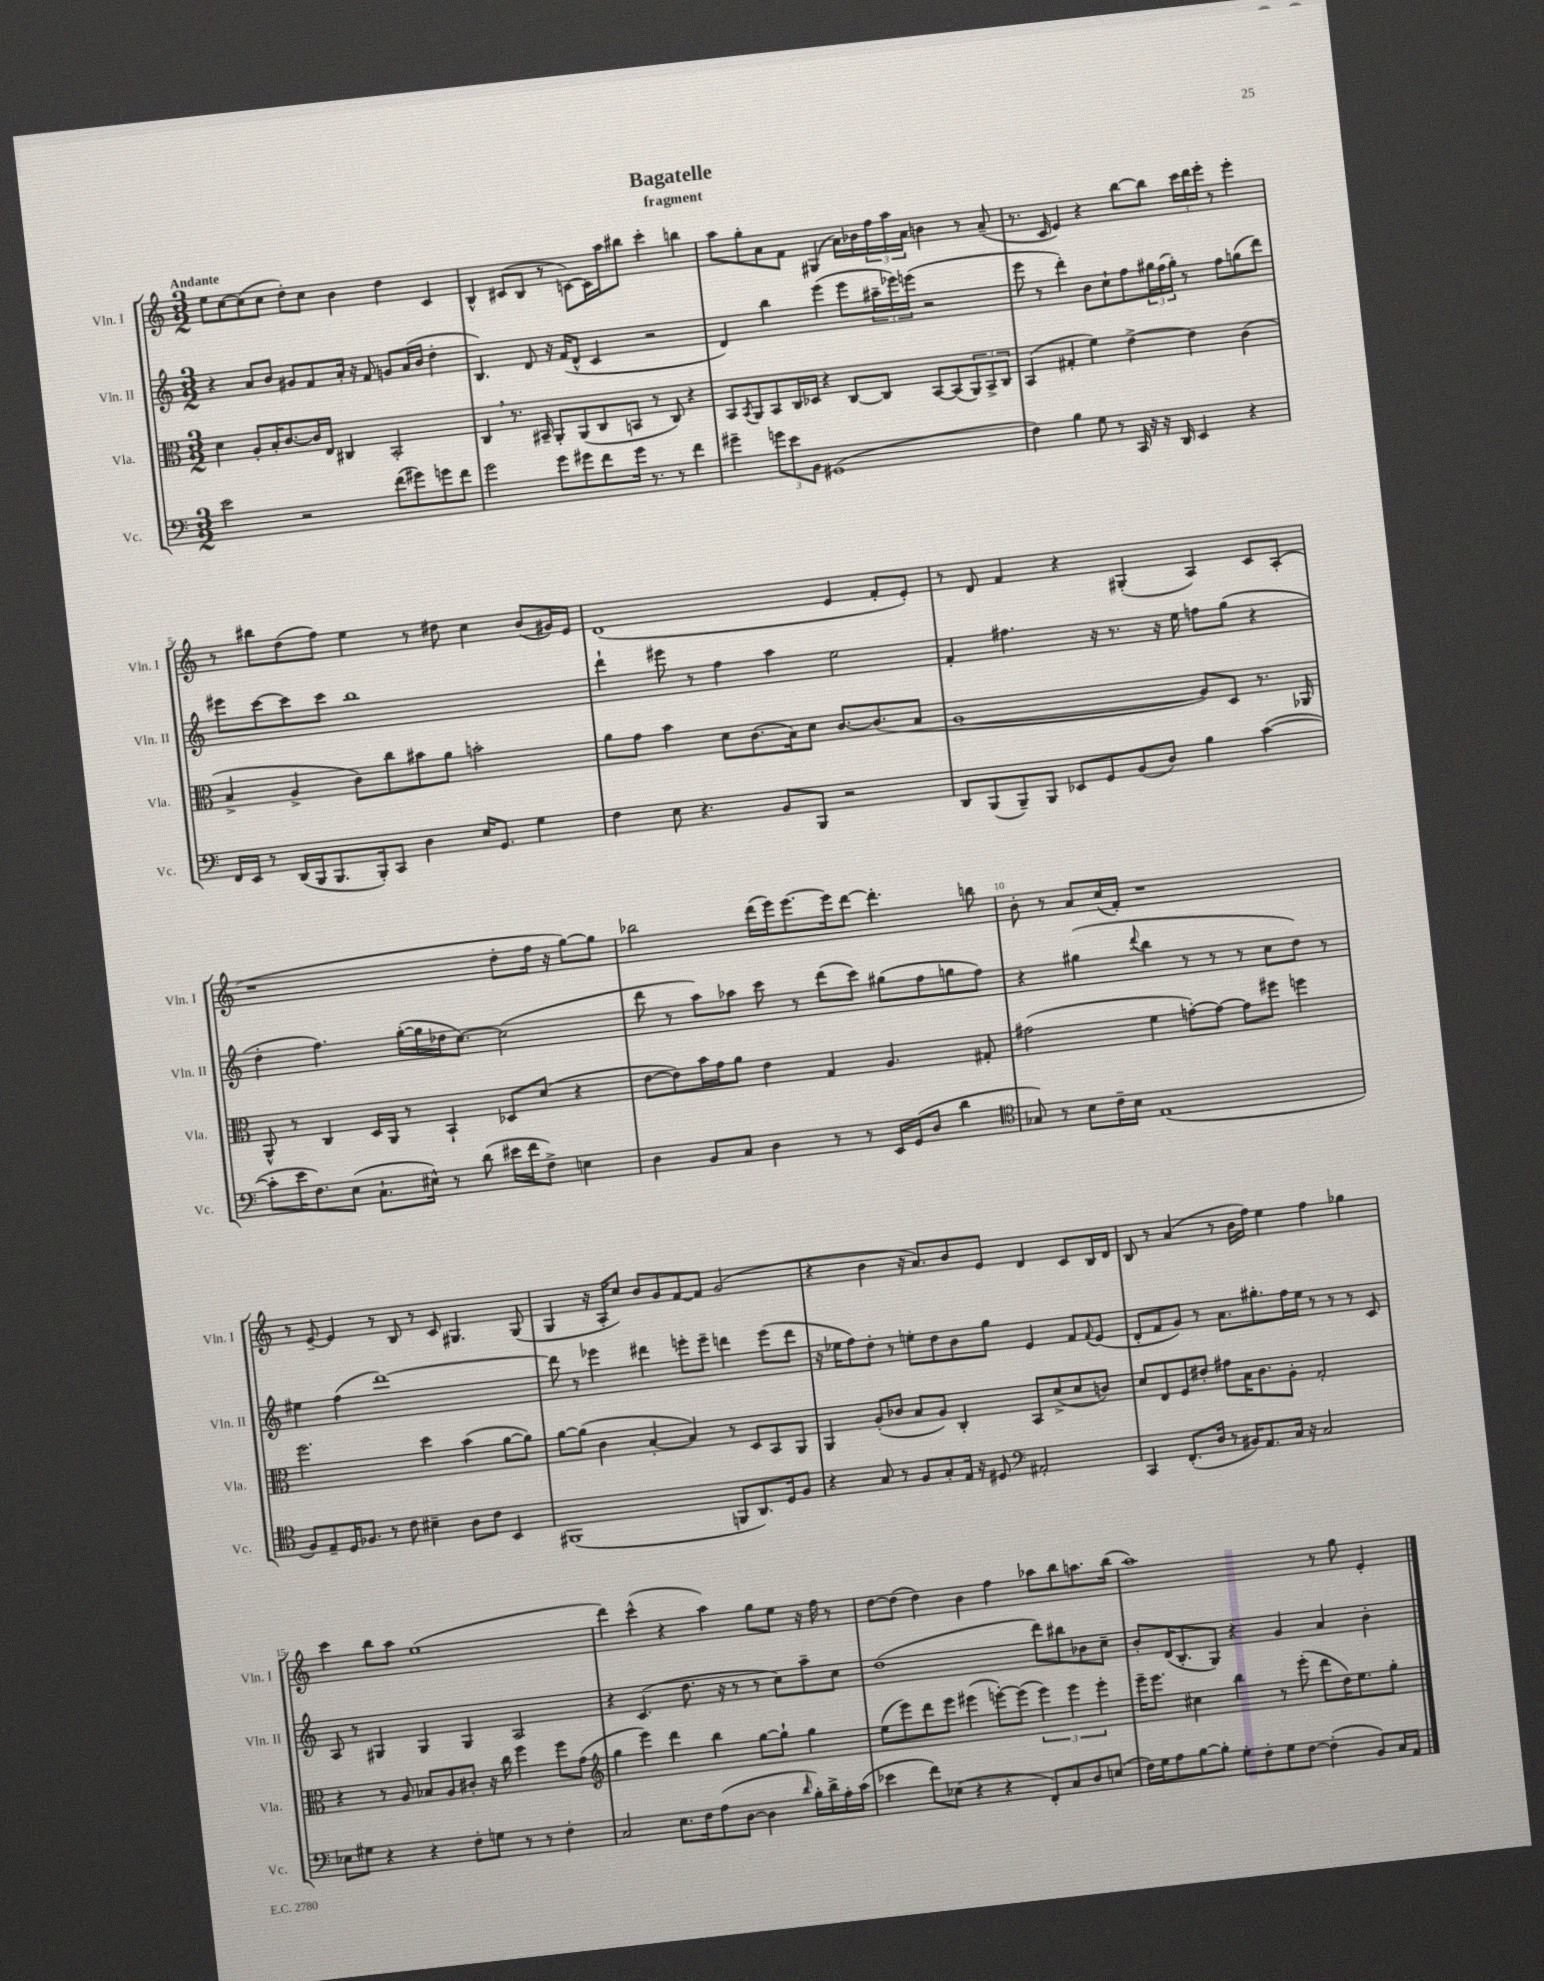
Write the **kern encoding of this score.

**kern	**kern	**kern	**kern
*staff4	*staff3	*staff2	*staff1
*clefF4	*clefC3	*clefG2	*clefG2
*k[]	*k[]	*k[]	*k[]
*M3/2	*M3/2	*M3/2	*M3/2
2e	4d	4r	8ee
.	.	.	[8cc
.	8A'	8a	(8cc]
.	16B'	8b	8cc
.	[8.c	.	.
2r	.	8g#	8dd')
.	16c]	8f	8cc
.	16E	.	.
.	4C#	16a'	4b
.	.	16r	.
.	.	8f	.
(8f	2BB'	8g	4dd
8g#)	.	(16a	.
.	.	16b	.
8g	.	4dd'	4c
8f	.	.	.
=	=	=	=
2g	4C	4.B)	4B^^
.	8.r	.	(8c#
.	.	8d	8B
.	16BB#~	.	.
8g	8AA'	16r	8r
.	.	(16f	.
8g#	(8AA	8d^^	[8c)
8f	8C	4c	16c]
.	.	.	16aa
16g#	8BB	.	8bb#
8.r	.	.	.
.	8r	2r	4ccc'
8r	8C)	.	.
4f	4r	.	4bb
=	=	=	=
4g#~	8BB	4d)	8aa
.	8qBB	.	.
.	8AA	.	8gg'
12g	8BB	4bb	8a
12e	.	.	.
.	16C	.	8f
12BB	.	.	.
.	16D-	.	.
(1GG#	4r	(4eee	(4G#
.	[8C	8eee	16a)
.	.	.	16b-
.	8C]	24aa#~	24ff
.	.	24eee-)	24aa
.	.	(24eee	24a
.	[8BB	2r	4b
.	(8BB]	.	.
.	12AA)	.	8r
.	12BB^	.	.
.	.	.	(8a~
.	12C	.	.
=	=	=	=
4F)	(4BB	8eee	8.r
.	.	8r	.
.	.	.	16c
4B	4G#'	4ddd')	4e)
8G	4f)	8b	4r
8r	.	8cc`	.
16CC	[4e^	8ff	[8bb
16r	.	.	.
16r	.	24gg#	8bb]
.	.	(24ff	.
16DD	.	.	.
.	.	24gg#')	.
4EE	4e]	8r	24ccc
.	.	.	24ddd
.	.	.	24eee'
.	.	8ff	8r
4r	(4c	(8gg	4eee'
.	.	8ddd)	.
=	=	=	=
16FF	4B^	8eee#	8r
16EE	.	.	.
8r	.	[8ccc	8bb#
(16DD	4A^	8ccc]	(8dd
16BBB	.	.	.
8.BBB	.	8ccc	8ff)
.	8c)	1bb	4ee
16BBB')	.	.	.
8CC	8cc	.	.
4D	8b#	.	8r
.	8a	.	8dd#
16E	2b'	.	4cc
8.GG	.	.	.
4G	.	.	(8b
.	.	.	16g#)
.	.	.	16e
=	=	=	=
4F	8a	4ddd`	(1d
.	8g	.	.
8E	4b	8eee#	.
4.r	.	8r	.
.	8d	4ff	.
.	(8.c	.	.
8BB	.	4aa	.
.	16B)	.	.
8BBB	8d	.	.
2r	[8.c	2ee	4e
.	(8.c]	.	.
.	.	.	8f'
.	8B	.	8e')
=	=	=	=
8DD	[1A	4f'	8r
(8BBB	.	.	8d
8BBB~)	.	4.ff#	4f
8BBB	.	.	.
8EE-	.	.	4r
8GG	.	16r	.
.	.	8.r	.
(8BB	.	.	(4G#'
8D)	.	16r	.
.	.	16ee	.
4B	8A])	8ff	4A)
.	8D	(8gg	.
([4c	8.r	4r	8c
.	.	.	(8A'
.	16AA-	.	.
=	=	=	=
8c']	8AA^^	4dd'	1r
16e	8r	.	.
8.F)	.	.	.
.	4C	4.ff)	.
(8E	.	.	.
8.C`	16D	.	.
.	16AA	.	.
.	8r	([16gg'	.
16E#^^)	.	16gg]	.
8r	4BB`	16dd-	.
.	.	[8.cc)	.
(8d	.	.	.
16e#	8D-	(2cc]	8dd'
16f	.	.	.
8F^)	(8d	.	16ff
.	.	.	16r
4E	4r	.	[8gg)
.	.	.	8gg]
=	=	=	=
4D	[8e	8ddd	2bb-
.	8e])	8r	.
8BB	16b	8aa)	.
.	16g	.	.
8C	8a	8aa-	.
4D	4e	8ccc	(16ddd
.	.	.	16eee)
.	.	8r	[8.eee
8r	4G	(8ddd	.
.	.	.	16eee]
8r	.	8ccc)	[8ddd
16EE	4.A	(8gg#	4.ddd']
(16GG	.	.	.
8D	.	8ff	.
4d	.	8gg	.
.	8G#'	8ff)	8bb
=	=	=	=
*clefC4	*	*	*
8G-)	(2g#	4r	8b'
8r	.	.	8r
8B	.	(4gg#	8a
16c~	.	.	(16cc
16B	.	.	16f')
.	.	8qqddd	.
(1E	4f	4bb	1r
.	[8g')	8r	.
.	8g_	8r	.
.	8g]	8r	.
.	8ff#	8cc	.
.	4ff	8dd)	.
.	.	8r	.
=	=	=	=
8F)	2.ff	4ee#	8r
8E~	.	.	[8e~
16D	.	(4ff	4e]
8.F-	.	.	.
8r	.	[1ddd)	8r
8c	.	.	8B
4B#~	4dd	.	8r
.	.	.	8c
8A	(4b	.	4.G#
8c	.	.	.
4BB	[8a	.	.
.	8a])	.	(8G#
=	=	=	=
(1FF#	[8a	8ddd]	4G
.	(8a]	8r	.
.	4c	4eee-	16r
.	.	.	16A'
.	.	.	8cc)
.	[4B'	4ddd#	8b
.	.	.	8g
.	4B])	8eee'	[8f
.	.	8eee~	8f]
8FF	8r	4ddd	(2g
8.AA)	8D	.	.
.	8BB	(8eee	.
16D	.	.	.
8F	8AA	8ddd	.
=	=	=	=
4r	4AA	16r	4r
.	.	16ee-	.
.	.	8ff)	.
8G	(8A'	8dd'	4b
8r	8c-	8r	.
8F	8B	8ee'	16r
.	.	.	8.a)
8G'	8A)	8dd	.
16E	4C'	8b	8b
16r	.	.	.
8D#	.	8gg	8e
*clefF4	*	*	*
2AA#'	8BB	4e	4d
.	(8d^	.	.
.	8d	8f	8c
.	.	8qqf	.
.	8c)	(8e	16B
.	.	.	16d
=	=	=	=
4CC	8d	8d'	8B
.	8E	8f	8r
(8.FF'	8F	8g)	(4a
.	8e#'	8r	.
16D	.	.	.
8r	8g#	8.a	8r
16BB#)	16B	.	16b
8.AA	8.c	8.gg#'	16ff)
.	.	.	4ee
16C	8A'	16ff	.
16r	.	16ee	.
2C	2G'	8r	4ff
.	.	8r	.
.	.	8r	4gg-
.	.	8c	.
=	=	=	=
8E-	4r	8A	4ccc
8G#	.	8r	.
4r	8r	4G#	8bb
.	8A	.	8aa
4r	8B-	4G#	(1ee
.	8A	.	.
8F'	8c#'	4G#	.
8G	16r	.	.
.	16cc	.	.
8r	4ff	2A	.
8r	.	.	.
4F'	8ff	.	.
.	(8g	.	.
=	=	=	=
*	*clefG2	*	*
2C	4gg	4r	4ddd)
.	4eee)	(4.c	(4ccc^^
8.E	4ddd	.	4r
.	.	8.dd	.
16F	.	.	.
(8A	4bb	.	4aa)
.	.	16r	.
[8D	.	8r	.
4D]	[8gg	8r	8gg
.	8gg`]	8cc)	8ee
16qqd	.	.	.
16B')	4gg	8aa~	16r
16d^	.	.	16ff
16A'	.	8cc	8r
(16c	.	.	.
=	=	=	=
4e-	(8ee	(1dd	[8dd
.	8eee)	.	(8dd]
8f)	8ddd	.	4dd)
(8E-	8eee	.	.
4r	(4eee#	.	4b
4r	[8eee')	.	4ff
.	(8eee]	.	.
8FF')	6eee)	8ddd)	8aa-
8C	.	8bb#	8bb
.	6eee	.	.
8D	.	8b-	8.aa
.	6eee'	.	.
(8E	.	8cc~	.
.	.	.	(16bb
=	=	=	=
16F)	16eee~	8b'	1aa)
16G	8.eee	.	.
8A	.	(16d	.
.	.	8.B'	.
[8B	4cc#	.	.
8B']	.	8G)	.
8G'	4bb	4r	.
8F'	.	.	.
8G	8r	4g	.
[8F	(8eee'	.	.
(4F']	8ddd	4a	8r
.	16dd)	.	8gg
.	8.ee	.	.
8BB)	.	4b'	4e'
16C	8gg'	.	.
16AA	.	.	.
==	==	==	==
*-	*-	*-	*-
